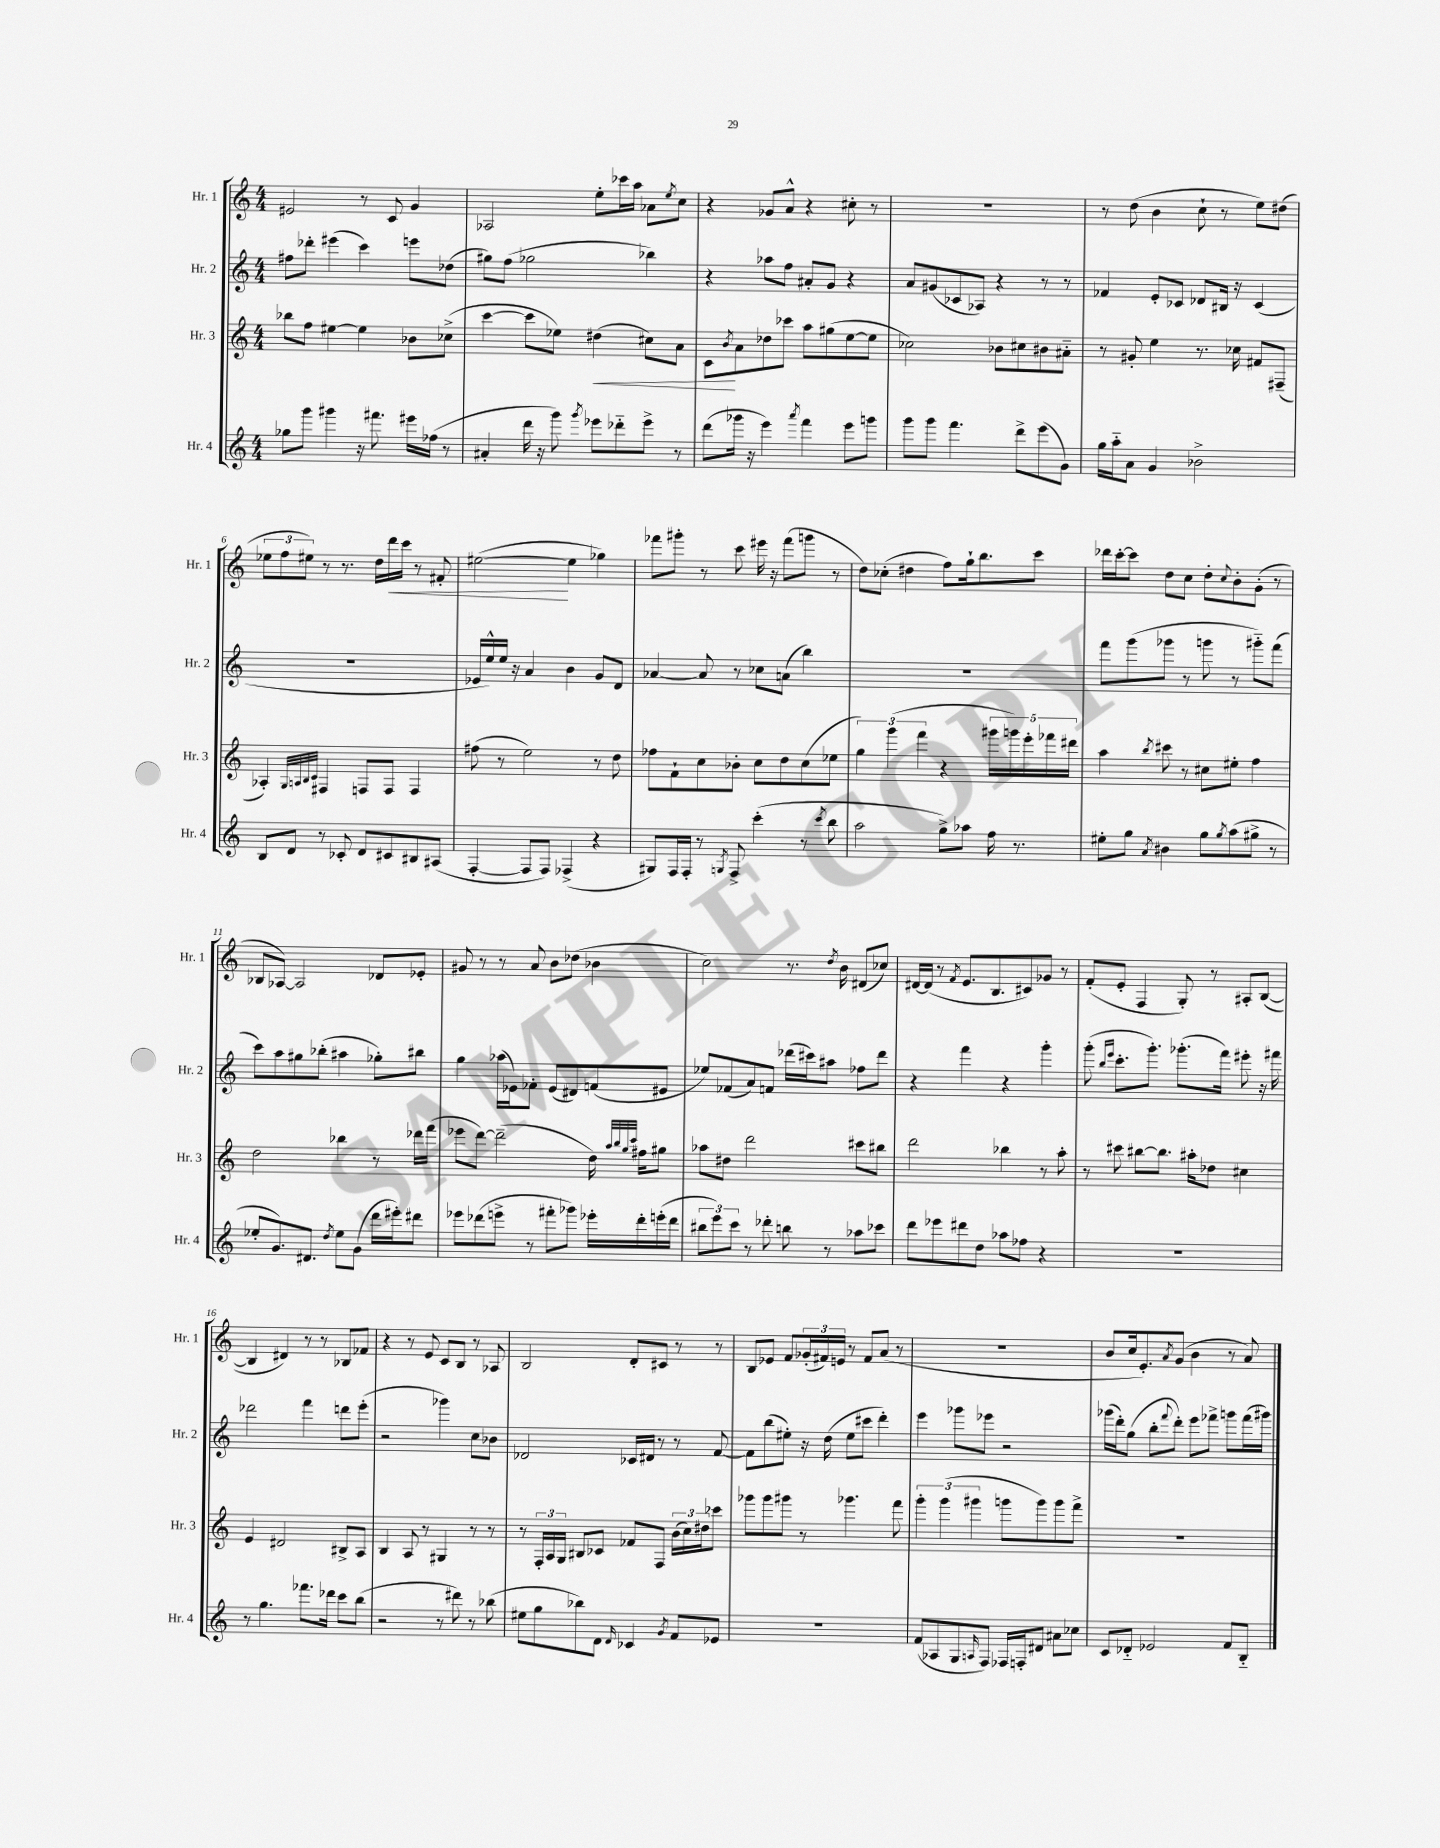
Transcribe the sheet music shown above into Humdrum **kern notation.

**kern	**kern	**kern	**kern
*staff4	*staff3	*staff2	*staff1
*clefG2	*clefG2	*clefG2	*clefG2
*k[]	*k[]	*k[]	*k[]
*M4/4	*M4/4	*M4/4	*M4/4
8gg-	8bb-	8ff#	2e#
8ggg	8ff	8ddd-'	.
4ggg#	[4ee#	(4eee#	.
16r	4ee#]	4ccc)	8r
8.fff#	.	.	.
.	.	.	8c
16eee#	8b-	8eee	4g
(16ff-	.	.	.
8r	(8cc-^	(8dd-	.
=	=	=	=
4a#'	[4ccc	8gg#)	2A-
.	.	(8ff	.
16ddd	8ccc]	2gg-	.
16r	.	.	.
8ggg)	8ee-)	.	.
8qggg	.	.	.
8eee-	(4dd#	.	8ee'
8ddd-'~	.	.	16ccc-
.	.	.	16aa
8eee-^	8cc#)	4bb-)	8a-
.	.	.	8qee
8r	8a	.	8cc
=	=	=	=
(8ddd	8c	4r	4r
.	8qb	.	.
16ggg-	8a	.	.
16r	.	.	.
4eee)	8dd-	8aa-	8g-
.	8ccc-	8ff	8a^^
8qaaa	.	.	.
4fff	8aa	8a#'	4r
.	(8gg#	8g	.
8eee	[8ee	4r	8cc#'
8ggg	8ee]	.	8r
=	=	=	=
8ggg	2cc-)	8a	1r
8ggg	.	(8g#	.
4.fff	.	8c-	.
.	.	8A-)	.
.	8b-	4r	.
8ddd^	8cc#	.	.
(8eee	8b#	8r	.
8g)	8a#'~	8r	.
=	=	=	=
16gg	8r	4f-	8r
16aa'~	.	.	.
8a	8g#'	.	(8dd
4g	4ee	8e'	4b
.	.	8c-	.
2b-^	8.r	8d-	8cc`
.	.	16B#	8r
.	16cc-	16r	.
.	8f#	(4c-	8ee)
.	(8F#~	.	(8dd#
=	=	=	=
8B	4A-')	1r	12ee-
.	.	.	12ff
8d	.	.	.
.	.	.	12ee#)
.	32qqG	.	.
.	32qqA	.	.
.	32qqB	.	.
.	32qqc	.	.
8r	4F#	.	8r
8c-'	.	.	8.r
8d	8F	.	.
.	.	.	16dd
8c#	8F	.	16ddd
.	.	.	16ccc
8B#	4F	.	8r
(8A#	.	.	8f#'
=	=	=	=
[4F'	(8ff#	16e-	([2ee#
.	.	16ee^^)	.
.	8r	16ee	.
.	.	16r	.
8F]	2ee)	4a	.
8F)	.	.	.
(4F-^	.	4b	4ee#]
4r	8r	8g	4gg-)
.	8dd	8d	.
=	=	=	=
8G#)	8ff-	[4a-	8fff-
16F	8f`	.	8ggg#'
16F'	.	.	.
8r	8cc	8a-]	8r
8qG	.	.	.
8F^	8b-'	8r	8ccc
(4ccc'	8cc	8cc-	16eee#
.	.	.	16r
.	8dd	(8a	(8fff-
8r	(8cc	4bb)	8ggg
8qccc	.	.	.
8bb	8ee-	.	8r
=	=	=	=
2aa	6gg)	1r	8dd)
.	.	.	(8cc-'
.	(6ggg	.	.
.	.	.	4dd#
.	6fff	.	.
8gg^)	4r	.	8ff)
8aa-	.	.	16gg`
.	.	.	8.bb
16ff	20ggg#	.	.
.	20ggg)	.	.
8.r	.	.	.
.	20eee'	.	.
.	.	.	8ccc
.	20fff-	.	.
.	20ddd#	.	.
=	=	=	=
8ee#'	4aa	8fff	16ddd-
.	.	.	[16ccc'
8gg	.	(8ggg	8ccc]
8qa	8qbb	.	.
4b#	8ccc#	8ggg-	8dd
.	8r	8r	8cc
8gg	8cc#	8ggg	8dd'
8qgg	.	.	8qqcc
(8aa	8ee#'	8r	8b'
8gg#^	4ff	8ggg#'~)	(8g'
8r	.	(8fff	8r
=	=	=	=
8ee-'	2dd	8ccc)	8B-
8.g)	.	8aa	[8A-)
.	.	8gg#	2A-]
8.d#	.	.	.
.	.	(8bb-'	.
8qdd	.	.	.
8ee-	4bb-	4aa#	.
(8g	.	.	.
16ddd	8r	8gg-')	8d-
16eee#')	.	.	.
8ddd#	16ddd-	8bb#	8e-'
.	(16fff	.	.
=	=	=	=
8eee-	8eee-	4gg	8g#
(8ddd-	[8ddd)	.	8r
8eee^	(2ddd~]	(16aa-	8r
.	.	16e-)	.
8r	.	8f-'	8a
8fff#'	.	(8e-	8b
8ggg-)	.	8d#)	(8dd-
16eee-'	16dd)	(8f	4b-
.	32qqaa	.	.
.	32qqbb	.	.
.	32qqgg	.	.
.	32qqccc	.	.
16ddd-'	16ff#	.	.
(16eee'	8gg#	8e#	.
16ddd-	.	.	.
=	=	=	=
12bb#	8aa-	8ee-)	2cc)
12eee)	.	.	.
.	8dd#	(8f-	.
12ccc	.	.	.
8r	2ddd	8a)	.
8ddd-'	.	8f	.
8bb	.	(16ddd-	8.r
.	.	16ccc#)	.
8r	.	8aa#	.
.	.	.	8qdd
.	.	.	16b
8aa-	8ccc#	8ff-	(8d#
8ccc-	8bb#	8ddd-	8cc-)
=	=	=	=
8ddd	2ddd	4r	[16d#
.	.	.	(16d#]
8eee-	.	.	8r
.	.	.	8qf
8ddd#	.	4fff	8.e
8dd	.	.	.
.	.	.	8.B
8aa-	4bb-	4r	.
8ff-	.	.	8c#)
4r	8r	4ggg'	8g-
.	8aa'	.	8r
=	=	=	=
1r	8r	(8ggg'	(8f'
.	.	16qqbb	.
.	.	16qqeee	.
.	8ccc#	8.ccc'	8e'
.	[8bb#	.	4F
.	.	8.ggg')	.
.	8.bb#]	.	.
.	.	(8.ggg-'	8G')
.	16aa#'	.	.
.	8dd-	.	8r
.	.	16fff)	.
.	4cc#	8eee#'	8A#'
.	.	16r	([8B
.	.	16fff#	.
=	=	=	=
8r	4e	2ddd-	4B]
4.gg	.	.	.
.	2d#	.	4d#)
8.fff-	.	4fff	8r
.	.	.	8r
16ddd-	.	.	.
8ccc	8B#^	8ddd	8B-
(8bb	8A	(8eee'	8f-
=	=	=	=
2r	4B	2r	4r
.	8A	.	8r
.	8r	.	8e
8r	4G#	4ggg-)	8c
8ddd#)	.	.	8B
8r	8r	8cc	8r
(8bb-	8r	8b-	8A-
=	=	=	=
8ee#	8r	2d-	2B
8gg	24F'	.	.
.	24A	.	.
.	24G	.	.
8bb-)	8B#	.	.
8d	8c-	.	.
16qqd	.	.	.
4c-	8f-	16c-	8d'
.	.	16d#	.
.	8F	8r	8c#
8qg	.	.	.
8f	(24b	8r	8r
.	24cc)	.	.
.	24dd#	.	.
8e-	8ccc-	[8f	8r
=	=	=	=
1r	8ggg-	8f]	8B
.	8ggg-	(8bb	8e-
.	8ggg#	8ee#')	8f
.	8r	16r	(24g-'
.	.	.	24f#)
.	.	(16dd	.
.	.	.	24e
.	4.ggg-	8ee#	8r
.	.	8ccc#	8f#
.	.	4ddd')	(8a
.	8fff	.	8r
=	=	=	=
(8f	6ggg'	4eee	1r
8A-	.	.	.
.	(6ggg	.	.
8G	.	8ggg-	.
.	6ggg#	.	.
16qqA	.	.	.
8F)	.	8eee-	.
16F-	8ggg	2r	.
16F'	.	.	.
8d#	8ggg)	.	.
8a#	8ggg	.	.
8cc-	8fff^	.	.
=	=	=	=
8c	1r	(16ggg-	8b
.	.	16ddd')	.
8d-'~	.	(8gg	16cc
.	.	.	8.e')
2e-	.	8bb'	.
.	.	8qqfff	8qa
.	.	8ddd')	(8g
.	.	8eee	4b
.	.	8fff-^	.
8f	.	8ggg	8r
8B'~	.	(16fff-	8a)
.	.	16ggg#)	.
==	==	==	==
*-	*-	*-	*-
